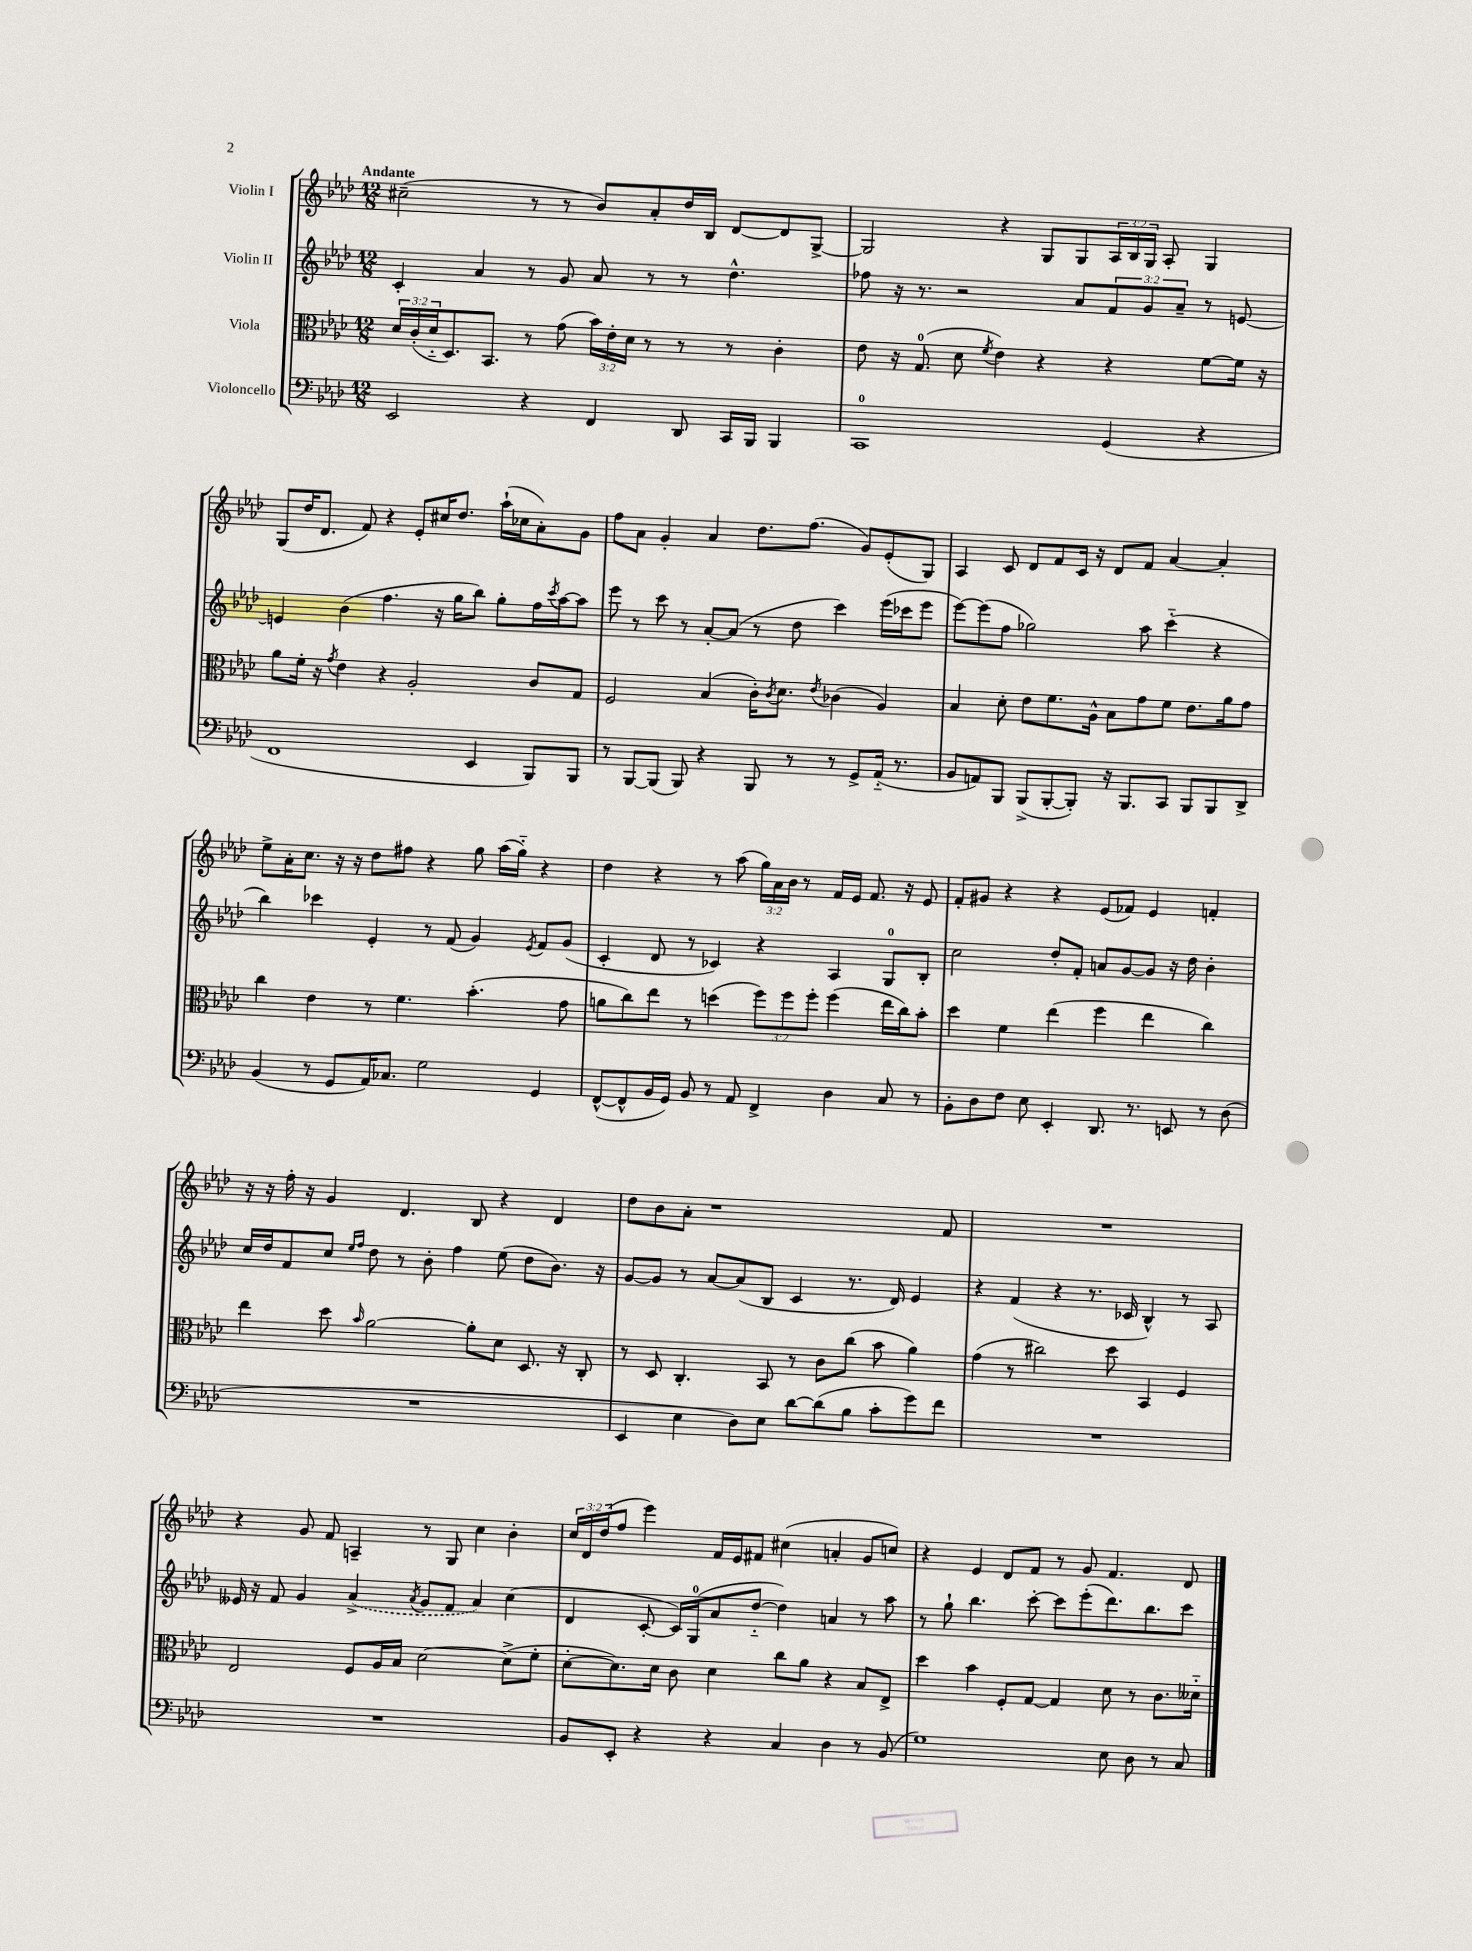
<<
\new StaffGroup <<
\new Staff = "s0" \with { instrumentName = "Violin I" } {
    \clef treble \key aes \major \numericTimeSignature \time 12/8 \override Staff.TupletNumber.text = #tuplet-number::calc-fraction-text \tempo "Andante"
    cis''2--( r8 r8 bes'8) aes'8-. des''16 bes16 des'8~ des'8 g8~-> |
    g2 r4 g8 g8 \tuplet 3/2 { aes16 bes16 g16 } aes8-. g4 |
    g8( des''16 des'8. f'8) r4 ees'8-. cis''16 des''8. aes''16-!( ces''16 aes'8-.) g'8 |
    f''8 aes'8 g'4-. aes'4 des''8. f''8.( g'8) ees'8-.( g8) |
    aes4 c'8 des'8 f'8 c'16 r16 des'8 f'8 aes'4~ aes'4-. |
    ees''8-> aes'16-. c''8. r16 r16 des''8 fis''8 r4 g''8 aes''16( g''16-_) r4 |
    des''4 r4 r8 aes''8( \tuplet 3/2 { g''16) aes'16 bes'16 } r8 f'16 ees'16 f'8. r16 ees'8 |
    f'8-. gis'8 r4 r4 ees'8( fes'8) ees'4 f'4-. |
    r16 r16 f''16-. r16 g'4 des'4. bes8 r4 des'4 |
    des''8 bes'8 aes'8-. r1 f'8 |
    R1. |
    r4 g'8 f'8 a4-- r8 g8 c''4 bes'4-. |
    \tuplet 3/2 { c''16 des'16 des''16( } f''8 ees'''4) f'16 ees'16 fis'8 cis''4( a'4-. g'8 c''8) |
    r4 ees'4 des'8 f'8 r8 g'8 f'4. des'8 \bar "|." |
}
\new Staff = "s1" \with { instrumentName = "Violin II" } {
    \clef treble \key aes \major \numericTimeSignature \time 12/8 \override Staff.TupletNumber.text = #tuplet-number::calc-fraction-text
    c'4-. aes'4 r8 g'8 aes'8 r8 r8 des''4.-^ |
    fes''8 r16 r8. r2 aes'8 \tuplet 3/2 { f'8 g'8 aes'8-- } r8 e'8~ |
    e'4 bes'4( f''4. r16 g''16 bes''8) g''8-. f''16 \acciaccatura { c'''8 } aes''16~ aes''8 |
    ees'''8 r8 c'''8 r8 aes'8~-. aes'8( r8 des''8 c'''4) ees'''16( ces'''16 ees'''8 |
    ees'''8~) ees'''8( f''8 ges''2) aes''8 c'''4-_( r4 |
    bes''4) ces'''4 ees'4-. r8 f'8( g'4) \acciaccatura { ees'8 } f'8 g'8( |
    c'4-. des'8 r8 ces'4) r4 aes4 g8-0 bes8-. |
    c''2 des''8-. f'8-. a'8 g'8~ g'8 r16 des''16 bes'4-. |
    c''16 des''16 f'8 c''8 \grace { ees''16 f''16 } des''8 r8 bes'8-. f''4 ees''8( des''8 bes'8.) r16 |
    g'8~ g'8 r8 aes'8~ aes'8( bes8 c'4 r8. des'16) ees'4 |
    r4 f'4( r4 r8. ces'16 bes4-^) r8 aes8 |
    eeses'16 r16 f'8 g'4 \once \slurDashed aes'4->( \acciaccatura { aes'8 } g'8 f'8 aes'4) c''4( |
    des'4 c'8~-. c'16) g16-0( aes'8 des''8~-_ des''4) a'4 r8 aes''8 |
    r8 g''8-! bes''4. c'''8~-. c'''8 ees'''8-.( des'''8.) bes''8. c'''8 \bar "|." |
}
\new Staff = "s2" \with { instrumentName = "Viola" } {
    \clef alto \key aes \major \numericTimeSignature \time 12/8 \override Staff.TupletNumber.text = #tuplet-number::calc-fraction-text
    \tuplet 3/2 { des'16 c'16-.( des'16-_ } des8.) bes,8. r8 g'8( \tuplet 3/2 { bes'16) ees'16-. des'16 } r8 r8 r8 c'4-. |
    ees'8 r16 g8.-0( des'8 \acciaccatura { f'8 } ees'4) r4 r4 f'8~ f'16 r16 |
    aes'8 f'16-. r16 \acciaccatura { g'8 } ees'4 r4 aes2-. c'8 g8 |
    f2 bes4( c'16-.) \acciaccatura { c'8 } des'8. \acciaccatura { ees'8 } ces'4( aes4) |
    bes4 des'8-. ees'8 f'8. aes16-^ bes8 g'8 f'8 ees'8. aes'16 g'8 |
    c''4 ees'4 r8 f'4. bes'4.-.( g'8 |
    a'8 c''8) ees''8 r8 d''4( \tuplet 3/2 { f''8) f''8 f''8-. } f''4( ees''16 c''16) bes'8-. |
    des''4 f'4 ees''4( f''4 ees''4 c''4) |
    ees''4 des''8 \grace { bes'16 } aes'2~ aes'8-. des'8 des8. r16 c8-. |
    r8 des8 c4.-. bes,8 r8 c'8 c''8( bes'8 aes'4) |
    g'4( r8 cis''2) des''8 bes,4 f4 |
    ees2 f8 aes16 bes16 des'2~ des'8->( f'8-. |
    des'8~-. des'8.) des'16 c'8 des'4 c''8 aes'8 r4 bes8 ees8-> |
    des''4 bes'4 f8-. g8~ g4 des'8 r8 c'8. deses'16-_ \bar "|." |
}
\new Staff = "s3" \with { instrumentName = "Violoncello" } {
    \clef bass \key aes \major \numericTimeSignature \time 12/8
    ees,2 r4 f,4 des,8 c,16 bes,,16 bes,,4 |
    c,1-0 g,4( r4 |
    f,1 ees,4 bes,,8) bes,,8 |
    r8 bes,,8~ bes,,8( bes,,8) r4 bes,,8 r8 r8 g,8-> aes,16-_( r8. |
    bes,8 a,8) bes,,8 bes,,8->( bes,,8~-. bes,,8-.) r16 bes,,8. c,8 bes,,8 bes,,8 des,8-> |
    bes,4( r8 g,8 aes,16) ces8. g2 g,4 |
    f,8~-^( f,8-^ bes,16 g,16) bes,8 r8 aes,8 f,4-> des4 c8 r8 |
    bes,8-. des8 f8 ees8 ees,4-. des,8. r8. e,8 r8 des8( |
    R1. |
    ees,4 ees4 des8) ees8 des'8~ des'8( bes8 c'8-. g'8) f'8 |
    R1. |
    R1. |
    bes,8 ees,8-. r4 r4 c4 des4 r8 bes,8( |
    g1) ees8 des8 r8 c8 \bar "|." |
}
>>
>>
\layout { \context { \Score \remove "Bar_number_engraver" } }
